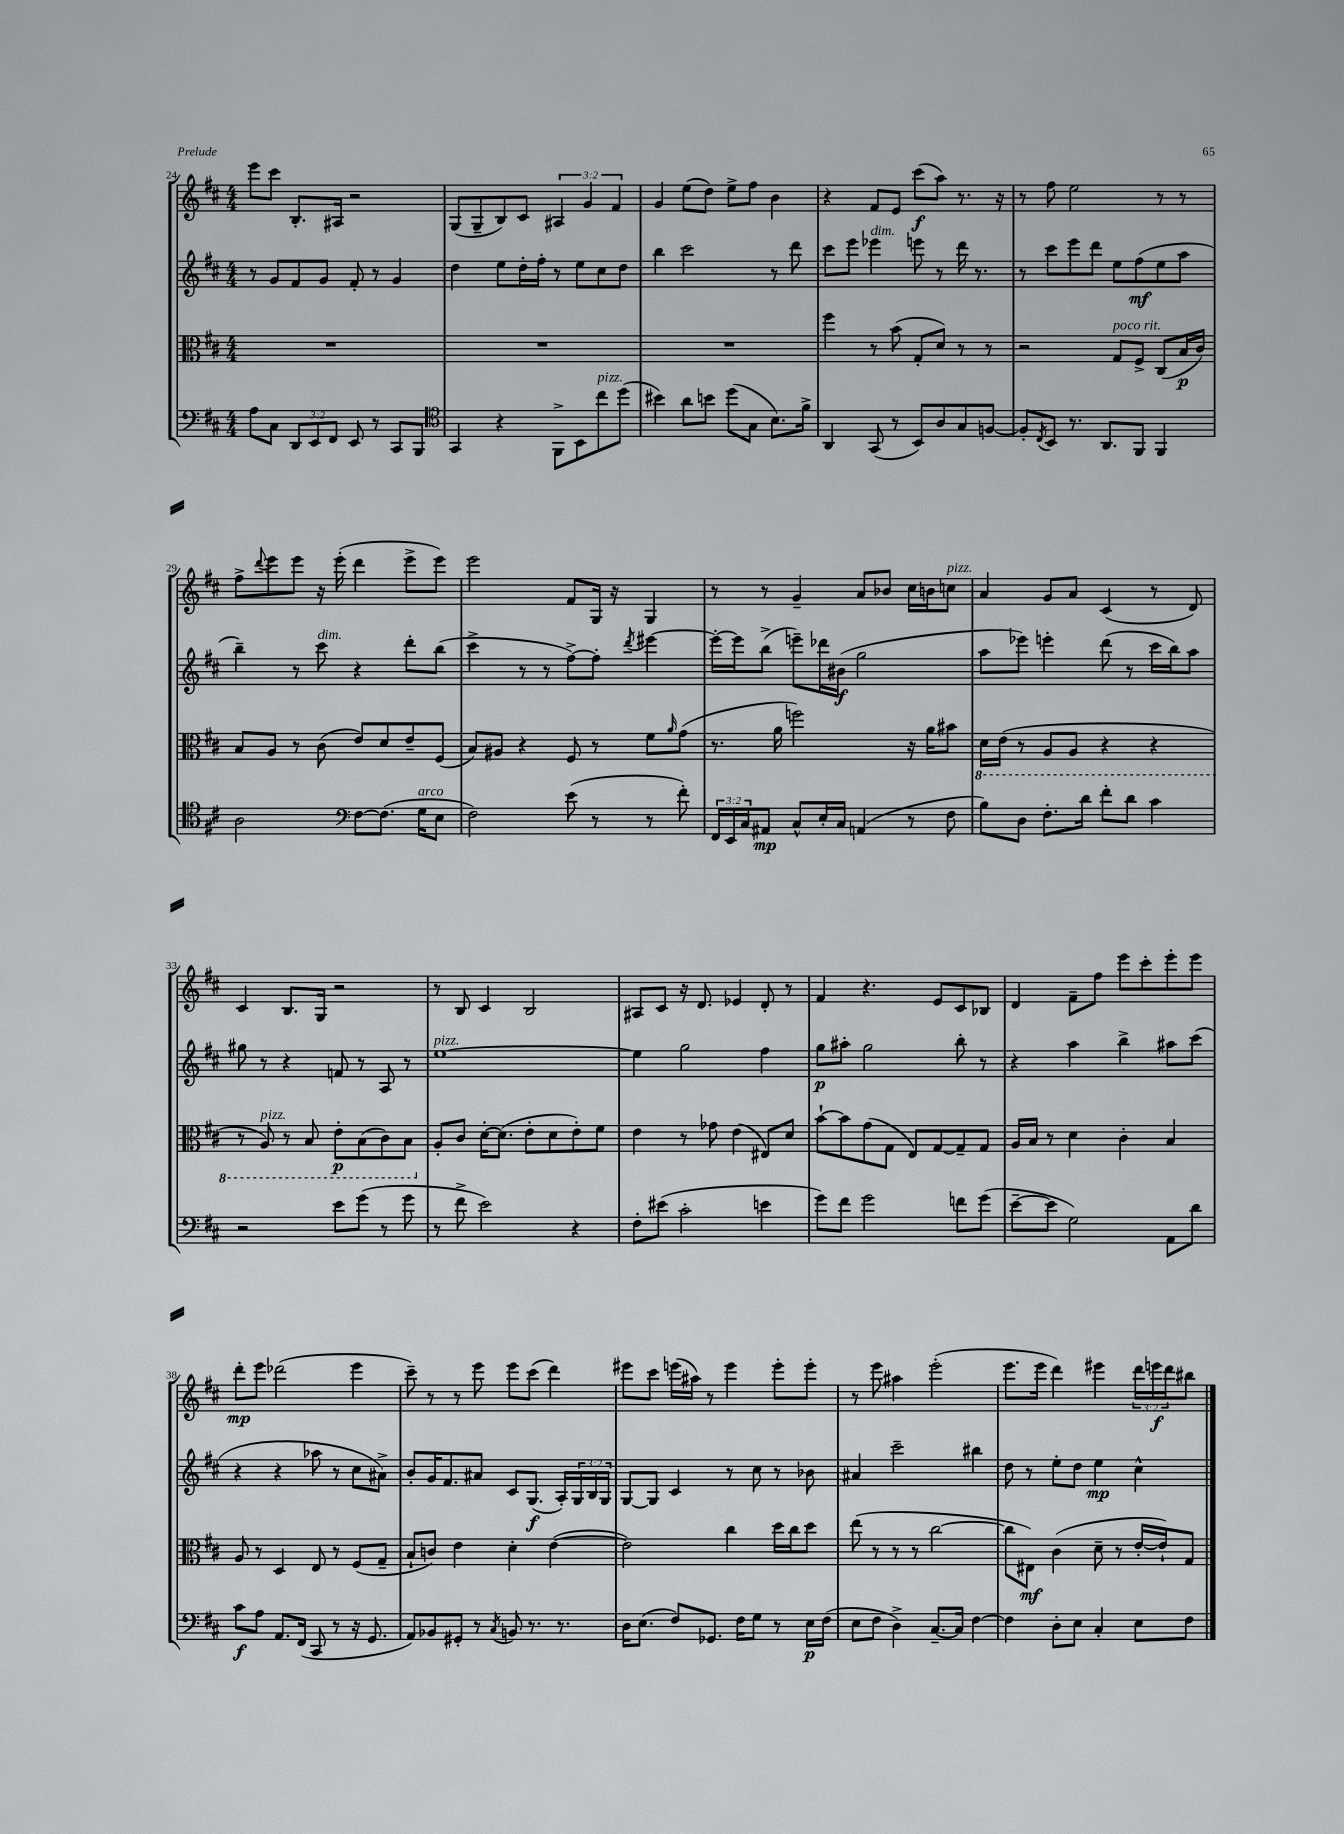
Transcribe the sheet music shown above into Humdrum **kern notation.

**kern	**kern	**kern	**kern
*staff4	*staff3	*staff2	*staff1
*clefF4	*clefC3	*clefG2	*clefG2
*k[f#c#]	*k[f#c#]	*k[f#c#]	*k[f#c#]
*M4/4	*M4/4	*M4/4	*M4/4
8A\L	1r	8r	8eee\L
8C#\J	.	8g/L	8ccc#\J
12DD/L	.	8f#/	8.B'/L
12EE/	.	.	.
.	.	8g/J	.
12FF#/J	.	.	.
.	.	.	16A#/Jk
8EE/	.	8f#'/	2r
8r	.	8r	.
8CC#/L	.	4g/	.
8BBB/J	.	.	.
=	=	=	=
*clefC4	*	*	*
4GG/	1r	4dd\	(8G/L
.	.	.	8G~/
4r	.	8ee\L	8B/)
.	.	16dd'\L	8c#/J
.	.	16ff#'\JJ	.
8FF#^\L	.	8r	6A#/
8BB\	.	8ee\L	.
.	.	.	6g/
8cc#\	.	8cc#\	.
.	.	.	6f#/
(8dd\J	.	8dd\J	.
=	=	=	=
4b#\)	1r	4bb\	4g/
8a\L	.	2ccc#\	(8ee\L
8b\J	.	.	8dd\J)
(8dd\L	.	.	8ee^\L
8G\J	.	.	8ff#\J
8.B\L)	.	8r	4b\
.	.	8ddd\	.
16f#^\Jk	.	.	.
=	=	=	=
4AA/	4ff#\	8ccc#\L	4r
.	.	8eee\J	.
(8GG/	8r	4eee-\	8f#/L
8r	(8b\	.	8e/J
8BB/L)	8G'/L	8eee\	(8ccc#\L
8A/	8d/J)	8r	8aa\J)
8G/	8r	16ddd\	8.r
.	.	8.r	.
[8F/J	8r	.	.
.	.	.	16r
=	=	=	=
8F'/]L	2r	8r	8r
8qC#/	.	.	.
8BB/J	.	8ccc#\L	8ff#\
8.r	.	8eee\	2ee\
.	.	8ddd\J	.
8.AA/L	.	.	.
.	8G/L	8ee\L	.
8FF#/J	8F#^/J	(8ff#\	.
4FF#/	(8C#/L	8ee\	8r
.	16B/L	8aa\J	8r
.	16c#/JJ)	.	.
=	=	=	=
2A\	8B/L	4bb~\)	8ff#^\L
.	.	.	8qqddd/
.	8A/J	.	8eee\
.	8r	8r	8eee\J
.	(8c#\	8ccc#\	16r
.	.	.	(16eee'\
*clefF4	*	*	*
[8F#\L	8e/L)	4r	4ddd\
(8.F#\]J	8d/	.	.
.	8e~/	8ddd'\L	8eee^\L
16G\LK	.	.	.
8E\J	(8F#/J	(8bb\J	8eee\J)
=	=	=	=
2F#\)	8B/L)	4ccc#^\	2eee\
.	8A#/J	.	.
.	4r	8r	.
.	.	8r	.
(8e\	8F#/	[8ff#^\L)	8f#/L
8r	8r	8ff#'\]J	16G/Jk
.	.	.	16r
.	.	8qddd/	.
8r	8f#\L	[4eee#\	4G/
.	16qqa/	.	.
8f#'\)	(8g\J	.	.
=	=	=	=
24FF#/LL	8.r	16eee#'\_LL	8r
24EE/	.	.	.
.	.	16eee#\]J	.
24C#/J	.	.	.
8AA#/J	.	(8bb^\J	8r
.	16a\	.	.
8C#^^/L	2ff\)	8eee~\L)	4g~/
16E'/L	.	16ddd-\L	.
16C#/JJ	.	(16b#\JJ	.
(4AA/	.	2gg\	8a/L
.	.	.	8b-/J
8r	16r	.	16cc#\LL
.	16a\LK	.	16b\J
8F#\	8b#\J	.	8cc\J
=	=	=	=
8B\L)	16D\LL	8aa\L	4a/
.	(16E\JJ	.	.
8D\J	8r	8eee-\J)	.
8.F#'\L	8AA/L	4eee'\	8g/L
.	8AA/J	.	8a/J
16d\Jk	.	.	.
8f#'\L	4r	(8ddd\	(4c#/
8d\J	.	8r	.
4c#\	4r	16ccc#\LL	8r
.	.	16bb\J)	.
.	.	8aa\J	8d/)
=	=	=	=
2r	8r	8gg#\	4c#/
.	8AA/)	8r	.
.	8r	4r	8.B/L
.	8BB/	.	.
.	.	.	16G/Jk
8e\L	8E'\L	8f/	2r
(8g\J	(8BB\	8r	.
8r	8C#\)	8A/	.
8g\	8BB\J	8r	.
=	=	=	=
8r	8A'/L	[1ee	8r
8f#^\	8c#/J	.	8B/
2e\)	[16d'\LK	.	4c#/
.	(8.d\]J	.	.
.	8e'\L	.	2B/
.	8d\	.	.
4r	8e'\)	.	.
.	8f#\J	.	.
=	=	=	=
8F#'\L	4e\	4ee\]	8A#/L
(8e#\J	.	.	8c#/J
2c#'\	8r	2gg\	16r
.	.	.	8.d/
.	8g-\	.	.
.	(4e\	.	4e-/
4e\	8E#/L)	4ff#\	8d'/
.	8d/J	.	8r
=	=	=	=
8g\L)	[8b`\L	8gg\L	4f#/
8f#\J	8b\]	8aa#'\J	.
2g\	(8g\	2gg\	4.r
.	8G\J	.	.
.	8E/L)	.	.
.	[8G/	.	8e/L
8f\L	8G~/]	8bb'\	8c#/
(8g\J	8G/J	8r	8B-/J
=	=	=	=
[8e~\L	16A/LL	4r	4d/
.	16B/JJ	.	.
8e\]J	8r	.	.
2G\)	4d\	4aa\	8f#~\L
.	.	.	8ff#\J
.	4c#'\	4bb^\	8eee\L
.	.	.	8ccc#'\
8AA\L	4B/	8aa#\L	8eee'\
8d\J	.	(8ccc#\J	8eee\J
=	=	=	=
8c#\L	8A/	4r	8ddd'\L
8A\J	8r	.	8eee\J
8.AA/L	4D/	4r	(2ddd-\
(16FF#/Jk	.	.	.
8CC#/	8E/	8aa-\	.
8r	8r	8r	.
16r	(8F#/L	8cc#\L	4eee\
8.GG/	.	.	.
.	8G~/J	8a#^\J)	.
=	=	=	=
8AA/L)	8B`/L	8b'/L	8ccc#~\)
8BB-/	8c/J)	16g/K	8r
.	.	8.f#/	.
8GG#'/J	4e\	.	8r
8r	.	8a#/J	8eee\
8qC#/	.	.	.
8BB/	4d'\	8c#/L	8eee\L
8.r	.	(8.G/J	(8ccc#\J
.	([4e\	.	4ddd\)
8.r	.	16A'/LL)	.
.	.	24G/	.
.	.	24B/	.
.	.	24G/JJ	.
=	=	=	=
16D\LK	2e\])	[8G/L	8eee#\L
(8.E\J	.	.	.
.	.	8G/]J	8ccc#\J
8F#/L)	.	4c#/	(16eee\LL
.	.	.	16aa#\JJ)
8.GG-/J	.	.	8r
.	4cc#\	8r	4eee\
16F#\LK	.	.	.
8G\J	.	8cc#\	.
8r	16dd\LL	8r	8eee'\L
.	16cc#\J	.	.
16E\LL	8dd\J	8b-\	8eee'\J
(16F#\JJ	.	.	.
=	=	=	=
8E\L	(8ee\	4a#/	8r
8F#\J	8r	.	8eee\
4D^\)	8r	2ccc#~\	4aa#\
.	8r	.	.
[8.C#~/L	[2cc#\	.	(2eee'\
16C#/]Jk	.	.	.
[4F#\	.	4bb#\	.
=	=	=	=
4F#\]	8cc#\]L	8dd\	8.eee\L
.	8E#\J)	8r	.
.	.	.	16eee\Jk
8D'\L	(4c#\	8ee'\L	4ddd\)
8E\J	.	8dd\J	.
4C#'/	8d~\	4ee\	4eee#\
.	8r	.	.
8E\L	[16e'/LL	4cc#^^\	24ddd\LL
.	.	.	24eee\
.	16e`/]J)	.	.
.	.	.	24ddd\J
8F#\J	8G/J	.	8bb#\J
==	==	==	==
*-	*-	*-	*-
